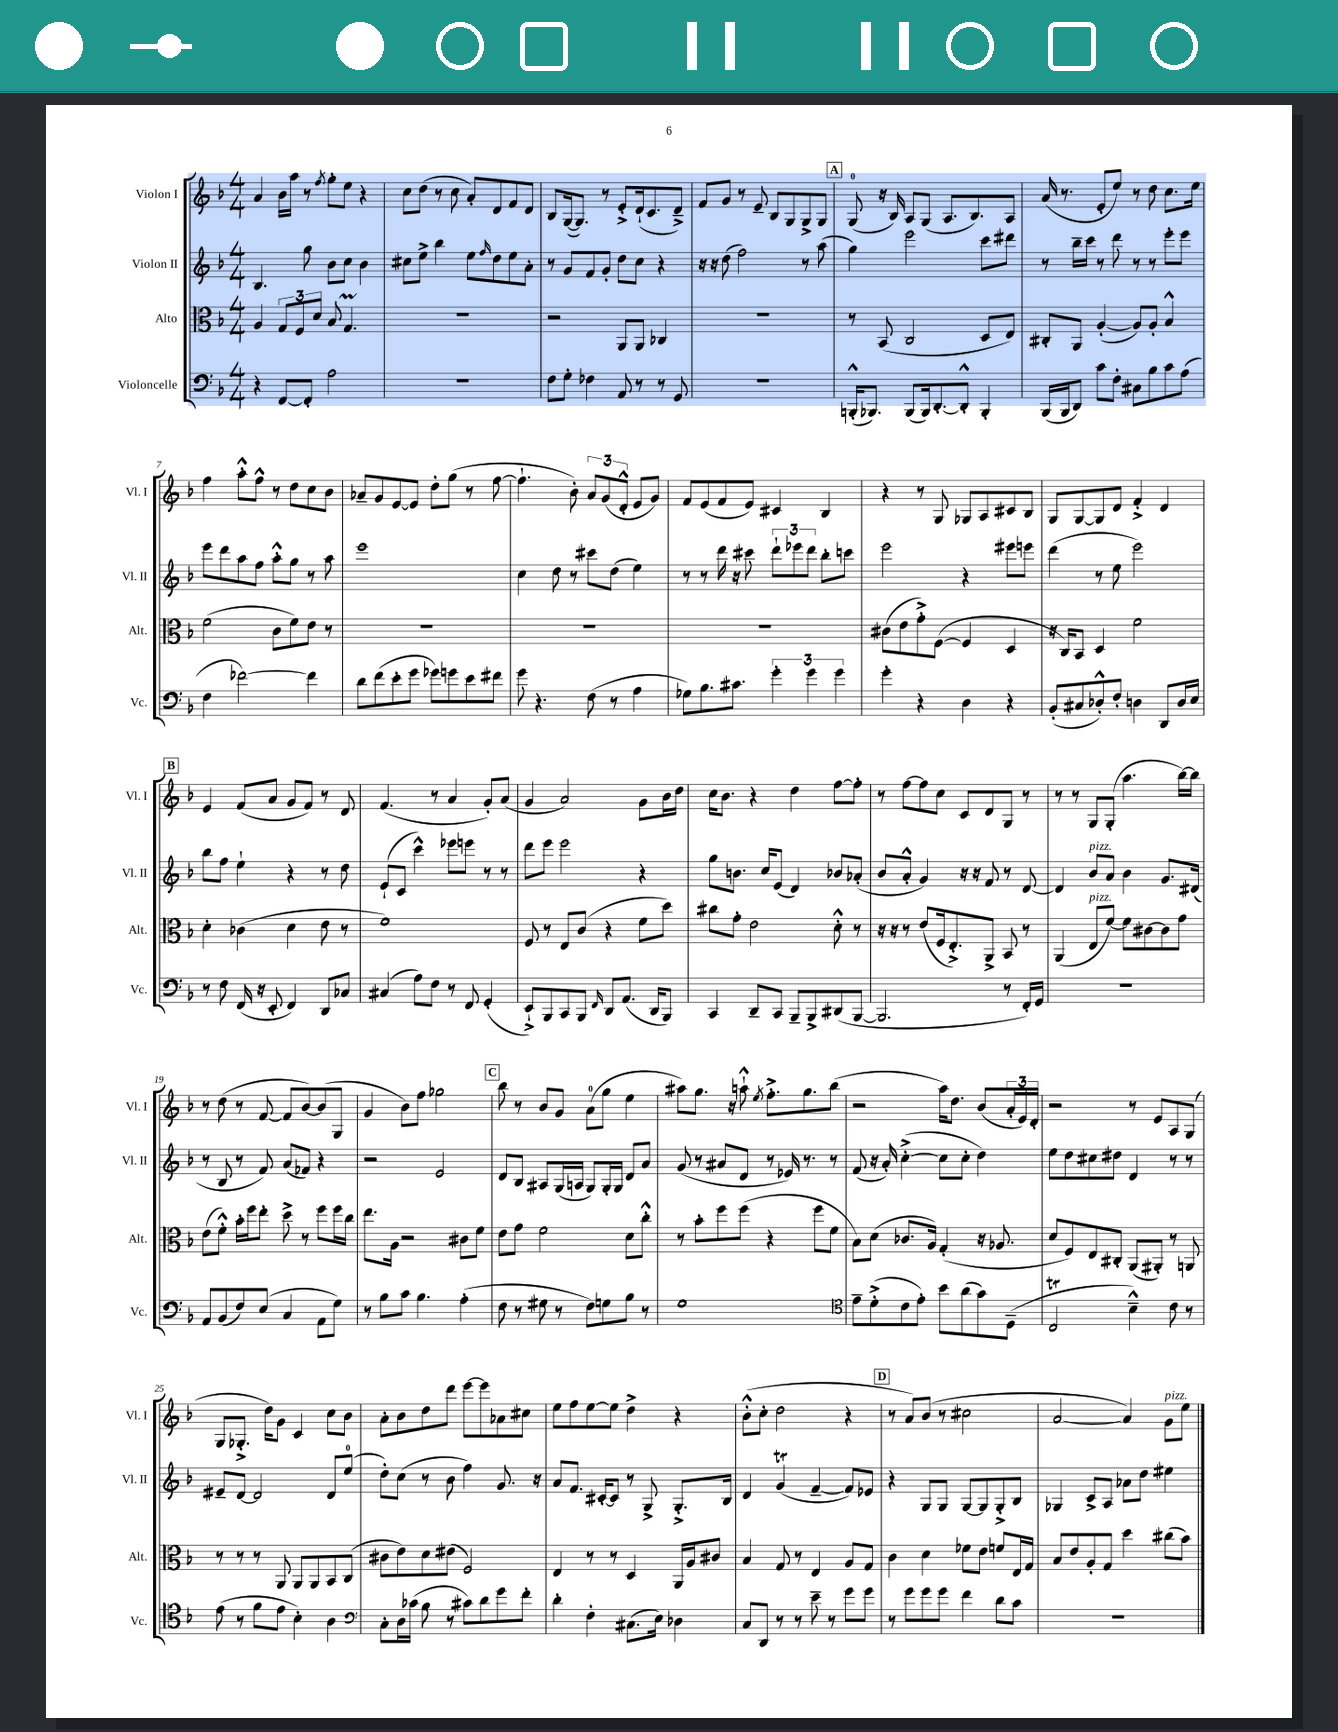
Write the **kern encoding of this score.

**kern	**kern	**kern	**kern
*staff4	*staff3	*staff2	*staff1
*clefF4	*clefC3	*clefG2	*clefG2
*k[b-]	*k[b-]	*k[b-]	*k[b-]
*M4/4	*M4/4	*M4/4	*M4/4
4r	4A	4.B-	4a
[8FF	12G	.	16b-
.	.	.	16aa
.	12F	.	.
8FF']	.	8gg	8r
.	12d	.	.
.	.	.	8qff
2A	8B-	8b-	8gg'
.	4.G	8cc	8ee
.	.	4b-	4r
=	=	=	=
1r	1r	8cc#	8cc
.	.	8ee^	(8dd
.	.	4bb-	8r
.	.	.	8cc
.	.	8ee	8a')
.	.	16qqff	.
.	.	8dd	8d
.	.	8ee	8f
.	.	8a'	8d
=	=	=	=
8F	2r	8r	8B-
8G'	.	8g	([16G
.	.	.	8.G])
4F-	.	8f	.
.	.	8g'	8r
8AA	8AA	8dd	8e'^
8r	8AA	8cc	(16d`
.	.	.	8.c
8r	4C-	4r	.
8GG	.	.	8d~^)
=	=	=	=
1r	1r	16r	8f
.	.	16r	.
.	.	(8dd	8g
.	.	2ff)	8r
.	.	.	8e~
.	.	.	8B-
.	.	.	8G
.	.	8r	8G^
.	.	(8aa	8G
=	=	=	=
(16BBB'^^	8r	4gg)	(8G
8.BBB-)	.	.	.
.	(8BB-	.	16r
.	.	.	16B-)
(8BBB-	2C	2eee	8A
16BBB-)	.	.	(8G
[8.DD'	.	.	.
.	.	.	8.A
8DD'^^]	.	.	.
.	.	.	8.B-)
4BBB-'	8D	8ccc	.
.	8E)	8ddd#	8A
=	=	=	=
(16BBB-	8C#'	8r	(16a
16BBB-	.	.	8.r
8DD)	8AA	16bb-~	.
.	.	16ccc	.
8c	([4A'	8r	8e'
8F'	.	8ddd	8ee)
8C#	8A])	8r	8r
8B-	8A'	8r	8dd
8c	4B-^^	8eee'	8.cc
(8A	.	8eee	.
.	.	.	16ee
=	=	=	=
4F	(2f	8eee	4ff
.	.	8ddd	.
[2f-)	.	8aa	8aa'^^
.	.	8ff	8ff^^
.	8c	8aa'^^	8r
.	8f)	8gg	8dd
4f-]	8e	8r	8cc
.	8r	8aa	8b-
=	=	=	=
8d	1r	1eee	8a-~
(8f	.	.	8g
8e'	.	.	[8e
8g	.	.	8e]
8g-)	.	.	8dd'
8g	.	.	(8gg
8e	.	.	8r
8f#	.	.	[8ff
=	=	=	=
8g	1r	4cc	4.ff`]
4.r	.	.	.
.	.	8dd	.
.	.	8r	8b-')
(8F	.	8ccc#	12a
.	.	.	(12g
8r	.	(8dd	.
.	.	.	12d'^^
4A	.	4ee)	8e
.	.	.	8g)
=	=	=	=
8G-)	1r	8r	8f
8.B-	.	8r	(8e
.	.	16ddd	8f
8.c#	.	16r	.
.	.	8ccc#	8e)
6g'	.	12ddd`	4c#
.	.	12eee-	.
6g	.	12ddd	.
.	.	8bb-'	4B-
6g	.	.	.
.	.	8ccc	.
=	=	=	=
4g'	(8c#	2eee	4r
.	8e	.	.
4r	8g'^)	.	8r
.	([8F	.	8G
4D	4F]	4r	8G-
.	.	.	8A
4r	4D	8eee#	8c#
.	.	8eee	8B-
=	=	=	=
(8BB-'	16r	(4ddd	8G
.	16C)	.	.
8C#	8BB-	.	[8G
8D-'^^)	4D	8r	8G]
8F'	.	8ee	8d
4D	2f	2eee)	4f'^
8DD	.	.	4d
16D	.	.	.
16E	.	.	.
=	=	=	=
8r	4d'	8bb-	4e
8F	.	8ff	.
(16FF	(4c-	4ee`	(8f
16r	.	.	.
8EE'	.	.	8a
4FF)	4d	4r	8g
.	.	.	8f)
8DD	8e	8r	8r
8C-	8r	8dd	8d
=	=	=	=
(4C#	1f)	(8e`	(4.f
.	.	8c	.
8A)	.	4ccc^^)	.
8F	.	.	8r
8r	.	8eee-	4a
8FF	.	8eee	.
(4GG'	.	8r	8g')
.	.	8r	(8a
=	=	=	=
8EE`^)	8F	8ddd	4g
8BBB-	8r	8eee	.
8CC	8E	2eee	2a)
8BBB-	(8c	.	.
16qqFF	.	.	.
8DD	4r	.	.
(8.AA	.	.	.
.	8f	4r	8g
16DD	.	.	.
8BBB-)	8dd)	.	16b-
.	.	.	16dd
=	=	=	=
4CC	8cc#	8gg	16cc
.	.	.	8.b-
.	8g'	8.b	.
8DD~	2e	.	4r
.	.	16cc	.
8CC	.	(8e	.
8BBB-~	.	4d)	4dd
8BBB-^	.	.	.
(8DD#	8d'^^	8b-	[8ff
[8BBB-	8r	(8a-'	8ff']
=	=	=	=
2.BBB-]	16r	8b-	8r
.	16r	.	.
.	8r	8a'^^	[8ff
.	(8e	4g)	8ff]
.	16F	.	8cc
.	8.E'^)	.	.
.	.	16r	8c
.	.	16r	.
.	8AA^	8f	8d
8r	8BB-	8r	8G
16FF')	8r	[8d	8r
16GG	.	.	.
=	=	=	=
1r	(4AA	4d]	8r
.	.	.	8r
.	8E	8b-	8G
.	[8f)	8a	(8G'
.	8f]	4b-	4.aa
.	[8c#	.	.
.	8c#]	8.g	.
.	8g	.	[16bb-)
.	.	(16d#	16bb-]
=	=	=	=
8AA	(8e	8r	8r
(8BB-	8f'^^)	8B-	(8dd
8F)	16b-'	8r	8r
.	16ff	.	.
(8E	8ee'	8f)	[8f
4C	8dd^	(8a	8f]
.	8r	8f-)	[8b-)
8AA	8ff	4r	(8b-]
8G)	16ff	.	8G
.	16cc	.	.
=	=	=	=
8r	8.ee	2r	4g
8B-	.	.	.
.	16A	.	.
8c	2r	.	8b-)
4.B-	.	.	8ff
.	.	2e	2gg-
(4A'	8c#	.	.
.	8f	.	.
=	=	=	=
8F	8e	8d	8bb-
8r	8g	8B-	8r
8G#	2f	8A#	8b-
8r	.	(16G	8g
.	.	16A	.
8F)	.	8G)	(8a
8G	.	16G'	8gg
.	.	16G	.
8B-	8d	8d	4ee
8r	8cc'^^	8a	.
=	=	=	=
1G	8r	(8g	8aa#)
.	8b-'	8r	8.gg
.	8ff	8a#	.
.	.	.	16r
.	(8ff	8d	8aa`^^
.	.	.	8qee
.	4r	8r	8.ff'^
.	.	16e-)	.
.	.	8.r	8.gg
.	8ff	.	.
.	8f	8r	(8bb-
=	=	=	=
*clefC4	*	*	*
8e~	8B-)	(8f	2r
(8d'^	(8d	16r	.
.	.	16a')	.
8c	8.c-	([4cc'^	.
8e')	.	.	.
.	16A)	.	.
8b-	(4G'	8cc]	16aa)
.	.	.	8.dd
(8a	.	8cc'	.
8g)	16r	4dd)	(8b-
.	8.A-	.	.
(8D~	.	.	24a'
.	.	.	24e)
.	.	.	24d'
=	=	=	=
2C	8d	8ee	2r
.	8F)	8dd	.
.	8E	8cc#	.
.	8C#'	8dd#	.
4B-~^^)	(8AA	4d	8r
.	8AA#')	.	8e
8c	8r	8r	8A
8r	8AA	8r	(8G
=	=	=	=
(8e	8r	8e#~	8G
8r	8r	[8d	8.G-'^
8f	8r	2d]	.
.	.	.	16dd)
8e	8AA	.	8g
4B-')	8AA	.	4c
.	8AA	.	.
4A	8BB-	8d	8cc
.	(8C	(8ee	8b-
=	=	=	=
*clefF4	*	*	*
8C'	8c#	8dd')	8a'
16D	8e)	(8cc	8b-
(16c-	.	.	.
8B-	8d	8r	8dd
8r	(8e#	8b-	8ddd
8c#)	2F)	4ff)	[8eee
8d	.	.	8eee]
8g	.	8.g	8a-
8f'	.	.	8cc#
.	.	16r	.
=	=	=	=
4d'	4E	8a	8ee
.	.	8.f	8ff
4F'	8r	.	[8ee
.	.	[16c#'	.
.	8r	8c#]	8ee]
(8.C#	4D	8r	4dd^
.	.	8G^	.
16E)	.	.	.
4D-	16AA	8.G'^	4r
.	16A	.	.
.	8c#	.	.
.	.	16B-	.
=	=	=	=
8C	4B-	4d	(8b-'^^
8DD	.	.	8cc'
8r	8G	(4g	2dd
8r	8r	.	.
8e~	4E	[4f~	.
8r	.	.	.
8g	8A	8f])	4r
8g	8G	8e-	.
=	=	=	=
8r	4c	4r	8r
8g	.	.	8a)
8g	4d	8G	(8b-
8g	.	8G	8r
4f	8f-	[8G	2cc#
.	8e	8G]	.
8d	8f	8G'^	.
8c	16E	8B-	.
.	16G	.	.
=	=	=	=
1r	8B-	4G-	[2a
.	8e	.	.
.	8A'	8c^	.
.	8G	8A	.
.	4dd	8a-	4a])
.	.	8dd	.
.	(8cc#	4ee#	8g
.	8b-)	.	8ee
==	==	==	==
*-	*-	*-	*-
